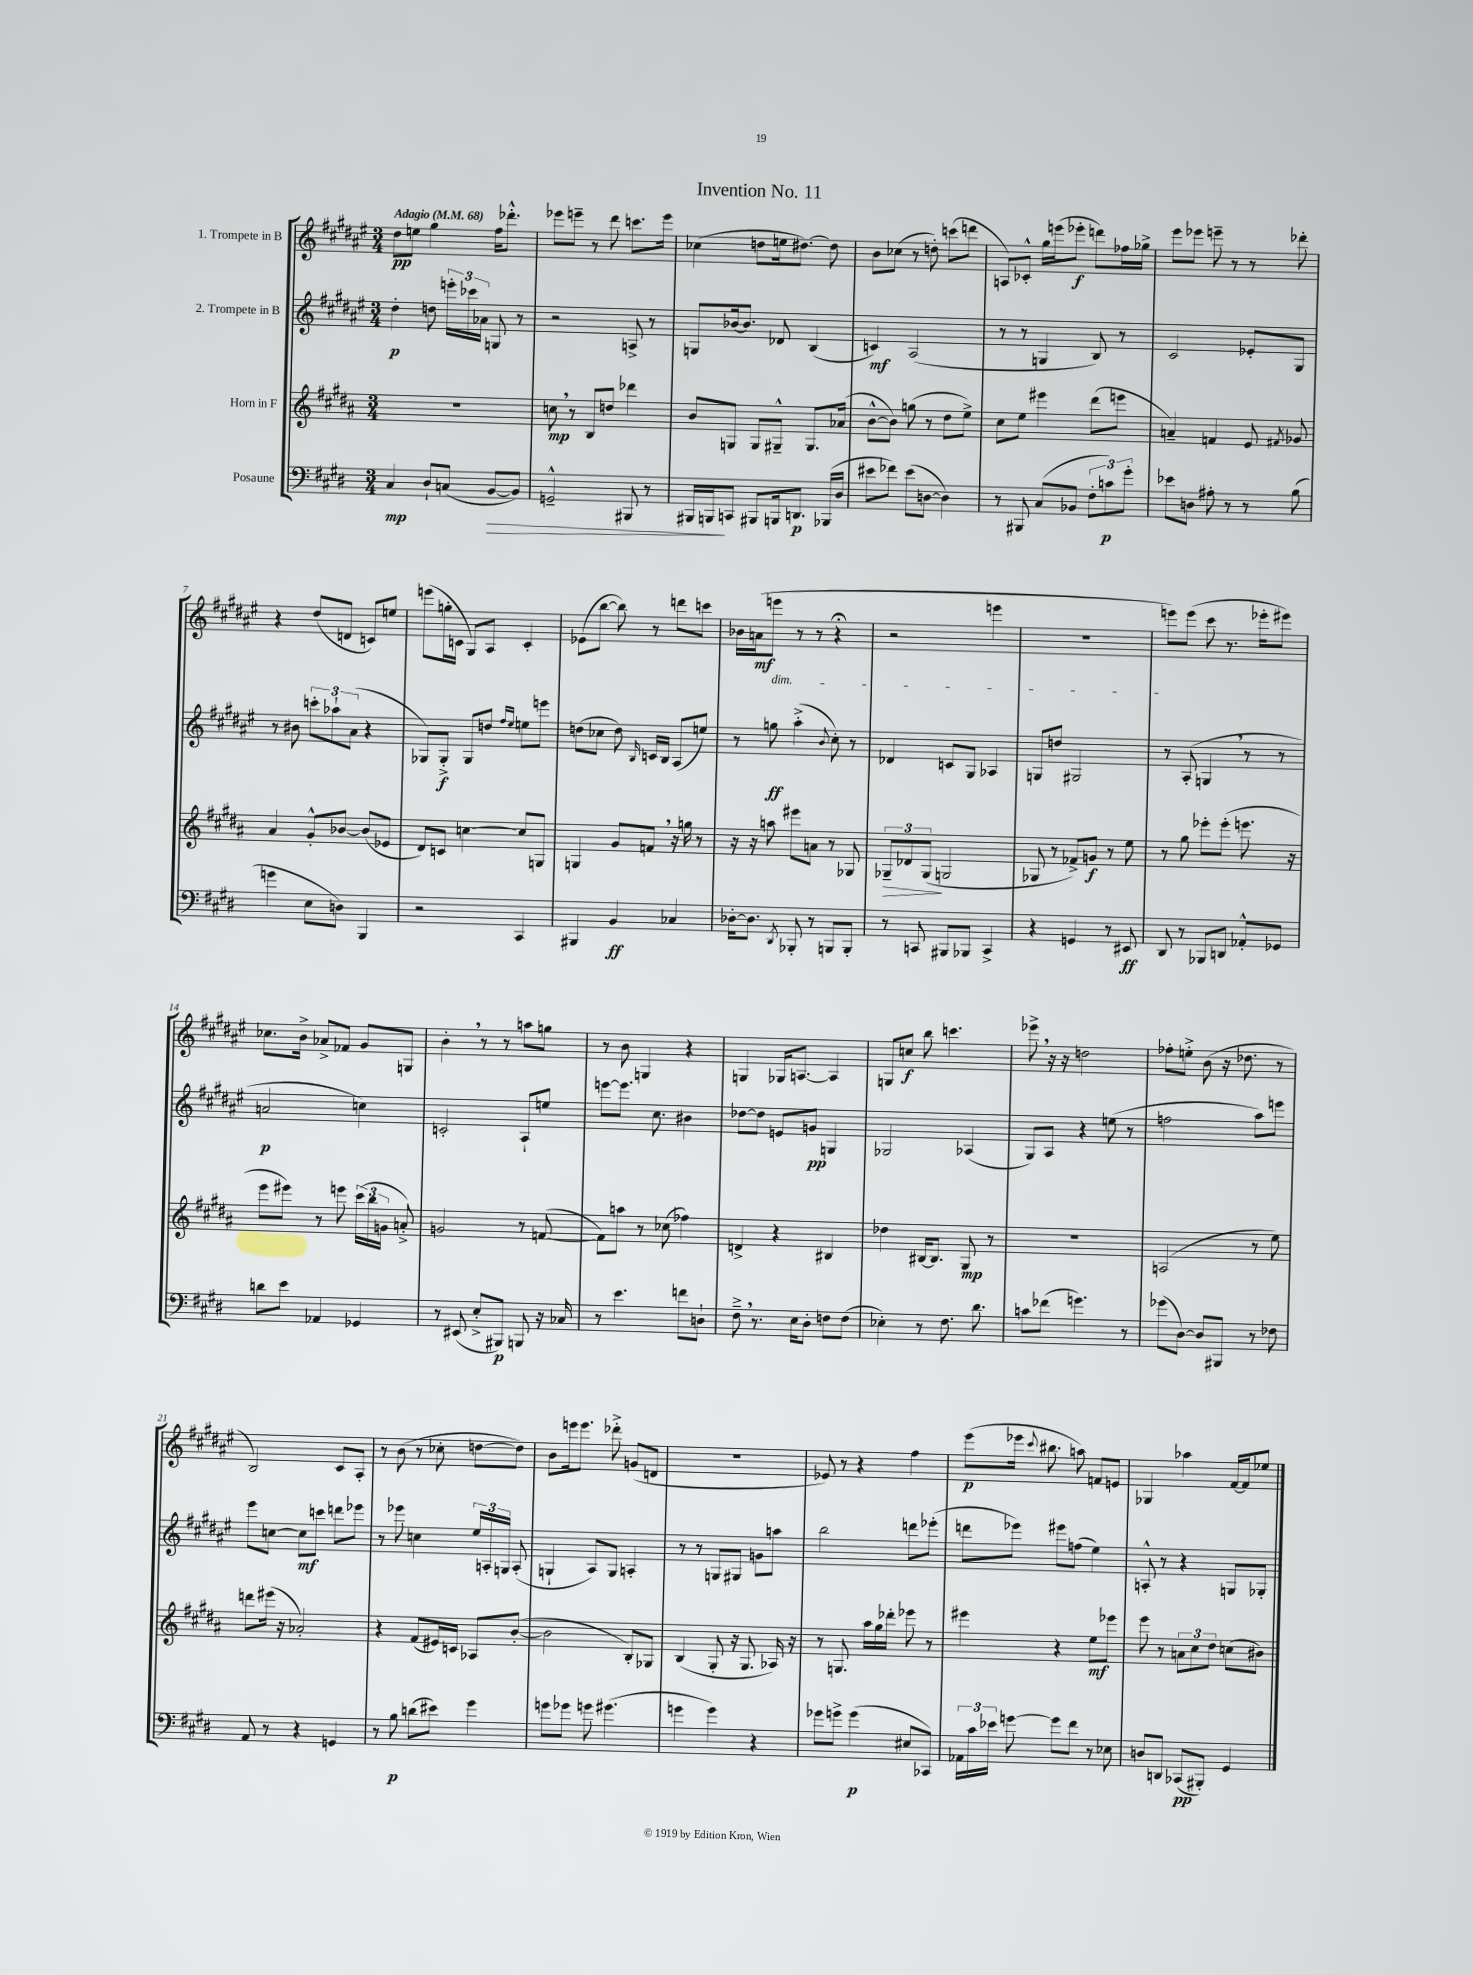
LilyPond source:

\header { title = "Invention No. 11" }
<<
\new StaffGroup <<
\new Staff = "s0" \with { instrumentName = "1. Trompete in B" } {
    \clef treble \key fis \major \numericTimeSignature \time 3/4 \tempo "Adagio" 4 = 68
    \autoBeamOff dis''8[\pp e''8] gis''4 fis''16[ des'''8.]-.-^ |
    ees'''8[ e'''8]-- r8 dis'''8 c'''8.[ e'''16] |
    ces''4( d''8[ e''16 dis''8.]~) dis''8 |
    b'8[ ces''8]( r8 d''8-.) c'''8[( d'''8] |
    a8[) ces'8]-.-^ gis''16[ e'''16( ees'''8]-.\f d'''8[) fes''16 ges''16]-> |
    eis'''8[ ees'''8] e'''8-- r8 r8 des'''8-. |
    r4 dis''8[( d'8] c'8[) e''8] |
    e'''8[( g''16-. c'16] gis8[) ais8] c'4-. |
    ees'8[( b''8]~ b''8) r8 d'''8[ c'''8] |
    bes'16[ a'16\mf( e'''8]\dim r8 r8 r4\fermata |
    r2 e'''4 |
    R2. |
    e'''8[\!) e'''8]( cis'''8 r8. ees'''16[-. eis'''8]) |
    ces''8.[ b'16]-> aes'8[-> fes'8] gis'8[ g8] |
    b'4-. \breathe r8 r8 a''8[ g''8] |
    r8 b'8 g4 r4 |
    g4 ges16[ a8.]~ a4 |
    g8[ c''8]\f b''8 c'''4. |
    ees'''8-> \breathe r16 r16 d''2 |
    fes''8[-. e''8]-.-> b'8( r16 des''8. r8 |
    b2) cis'8[ ais8]-. |
    r8 b'8( r8 ces''8-. d''8[~ d''8]) |
    b'8[ e'''16 e'''8.] des'''8-.-> g'8[( d'8] |
    R2. |
    ees'8) r8 r4 fis''4 |
    eis'''8[\p( ees'''16] \appoggiatura { cis'''8 } bis''8. a''8) f'8[ e'8] |
    ges4 aes''4 fis'16[~ fis'16 ees''8] \bar "|." |
}
\new Staff = "s1" \with { instrumentName = "2. Trompete in B" } {
    \clef treble \key fis \major \numericTimeSignature \time 3/4
    \autoBeamOff dis''4-.\p d''8 \tuplet 3/2 { e'''16[-. ces'''16 aes'16] } g8 r8 |
    r2 a8-> r8 |
    g8[ bes'16~ bes'8.] des'8 b4( |
    c'4\mf) ais2( |
    r8 r8 g4 b8) r8 |
    cis'2 ees'8[-. gis8] |
    r8 bis'8 \tuplet 3/2 { c'''8[-. aes''8-! ais'8]( } r4 |
    ges8[) ges8]-.->\f ges8[ d''8] \grace { fis''16[ eis''16] } e''8[ e'''8] |
    d''8[( ces''8] d''8) \grace { b16 } c'16[ b16] ais8[( e''8]) |
    r8 g''8\ff ais''4-.->( \appoggiatura { b'8 } cis''8-.) r8 |
    des'4 c'8[ gis8] aes4 |
    g8[ d''8] gis2 |
    r8 ais8-.( g4 \breathe r8 r8 |
    a'2\p c''4) |
    c'2-. ais8[-! e''8] |
    e'''8[~ e'''8.] cis''8. bis'4 |
    des''8[~ des''8] e'8[ g'8]\pp g4 |
    ges2 aes4( |
    gis8[) ais8] r4 e''8( r8 |
    f''2 ais''8[) e'''8] |
    eis'''8[ c''8]~ c''8[\mf c'''8] d'''8[ ees'''8] |
    r8 ees'''8 c''4 \tuplet 3/2 { eis''16[ a16-. g16] } a8-.( |
    g4-! ais8[) g8] a4-. |
    r8 r8 g8[ gis8] g'8[ a''8] |
    b''2 d'''8[ ees'''8]-.( |
    d'''8[ ees'''8]) eis'''8[ f''8]( eis''4) |
    a8-.-^ r8 r4 g8[ ges8]-. \bar "|." |
}
\new Staff = "s2" \with { instrumentName = "Horn in F" } {
    \clef treble \key b \major \numericTimeSignature \time 3/4
    \autoBeamOff R2. |
    c''8\mp \breathe r8 b8[ d''8] des'''4 |
    b'8[ g8] g8[ gis8]---^ gis8.[ aes'16]( |
    b'8[~-^ b'8]) g''8( r8 dis''8[ e''8]->) |
    cis''8[ e''8] eis'''4 dis'''8[( e'''8] |
    a'4--) f'4 e'8 \acciaccatura { fis'8 } ges'8 |
    ais'4 gis'8[-.-^ bes'8]~ bes'8[( ees'8] |
    dis'8[) c'8] c''4~ c''8[ g8] |
    g4 gis'8[ f'8] \breathe r16 g''16 r8 |
    r16 r16 a''8 eis'''8[ a'8] r8 ges8 |
    \tuplet 3/2 { ges8[--\> des'8 ges8]\!( } g2 |
    ges8 r8 fes'8[->) g'8]\f r8 e''8 |
    r8 gis''8 ees'''8[-. ees'''8]-.( e'''8. r16 |
    e'''8[ eis'''8]) r8 e'''8 \tuplet 3/2 { cis'''16[( b''16 g'16] } a'8-.->) |
    g'2 r8 f'8~( |
    f'8[) a''8] r8 ces''8( fes''4) |
    d'4-> r4 bis4 |
    des''4 bis16[~ bis8.] gis8\mp r8 |
    R2. |
    a2( r8 e''8) |
    d'''8[ eis'''16]( r16 aes'2-.) |
    r4 fis'8[( eis'16) c'16] aes8[ b'8]~-.( |
    b'2 b8[-.) ges8] |
    b4( gis8-. r16 gis8. aes16) r16 |
    r8 g8. ais''16[ gis''16 des'''16]-. ees'''8 r8 |
    eis'''4 r4 e''8[\mf ees'''8] |
    e'''8 r8 \tuplet 3/2 { a'8[ cis''8 dis''8] } c''8[( bis'8]) \bar "|." |
}
\new Staff = "s3" \with { instrumentName = "Posaune" } {
    \clef bass \key e \major \numericTimeSignature \time 3/4
    \autoBeamOff cis4\mp dis8[-! c8]( b,8[~\> b,8]) |
    g,2---^ bis,,8 r8 |
    bis,,16[ b,,16\! c,8] bis,,8[ b,,16 d,8.]\p bes,,16[( dis16] |
    eis'8[ fes'8]) eis'8[( d8]~ d4) |
    r8 bis,,8 cis8[( bes,8] \tuplet 3/2 { fis8[-. c'8\p) gis'8]-. } |
    ees'8[ d8] ais8-. r8 r8 b8( |
    g'4 e8[ d8]) b,,4 |
    r2 cis,4 |
    bis,,4 b,4\ff ces4 |
    des16[~-. des8.] \acciaccatura { dis,8 } bes,,8-. r8 b,,8[ b,,8]-. |
    r8 c,8 bis,,8[ bes,,8] c,4-> |
    r4 g,4 r8 eis,8\ff |
    dis,8 r8 bes,,8[ d,8] aes,8[-.-^ ges,8] |
    d'8[ e'8] aes,4 ges,4 |
    r8 eis,8( e8[-.-> bis,,8]\p) b,,8 r16 ces16 |
    r8 e'4. f'8[ d8]-! |
    fis8---> \breathe r8. e16[ dis8]-. f8[ f8]( |
    ees4-.) r8 fis8. dis'8. |
    c'8[ fes'8]( g'4.) r8 |
    ges'8[( dis8]~) dis8[ bis,,8] r8 fes8 |
    a,8 r8 r4 g,4 |
    r8 b8\p d'8[( eis'8]) gis'4 |
    g'8[ ges'8] g'8 gis'4.( |
    g'4 g'4) r4 |
    ges'8[ g'8]-> g'4\p( eis8[ ces,8]) |
    \tuplet 3/2 { aes,16[ cis'16 ees'16] } g'8~ g'8[ fis'8] r8 ees8 |
    d8[ d,8] ces,8[\pp( bis,,8]-.) gis,4 \bar "|." |
}
>>
>>
